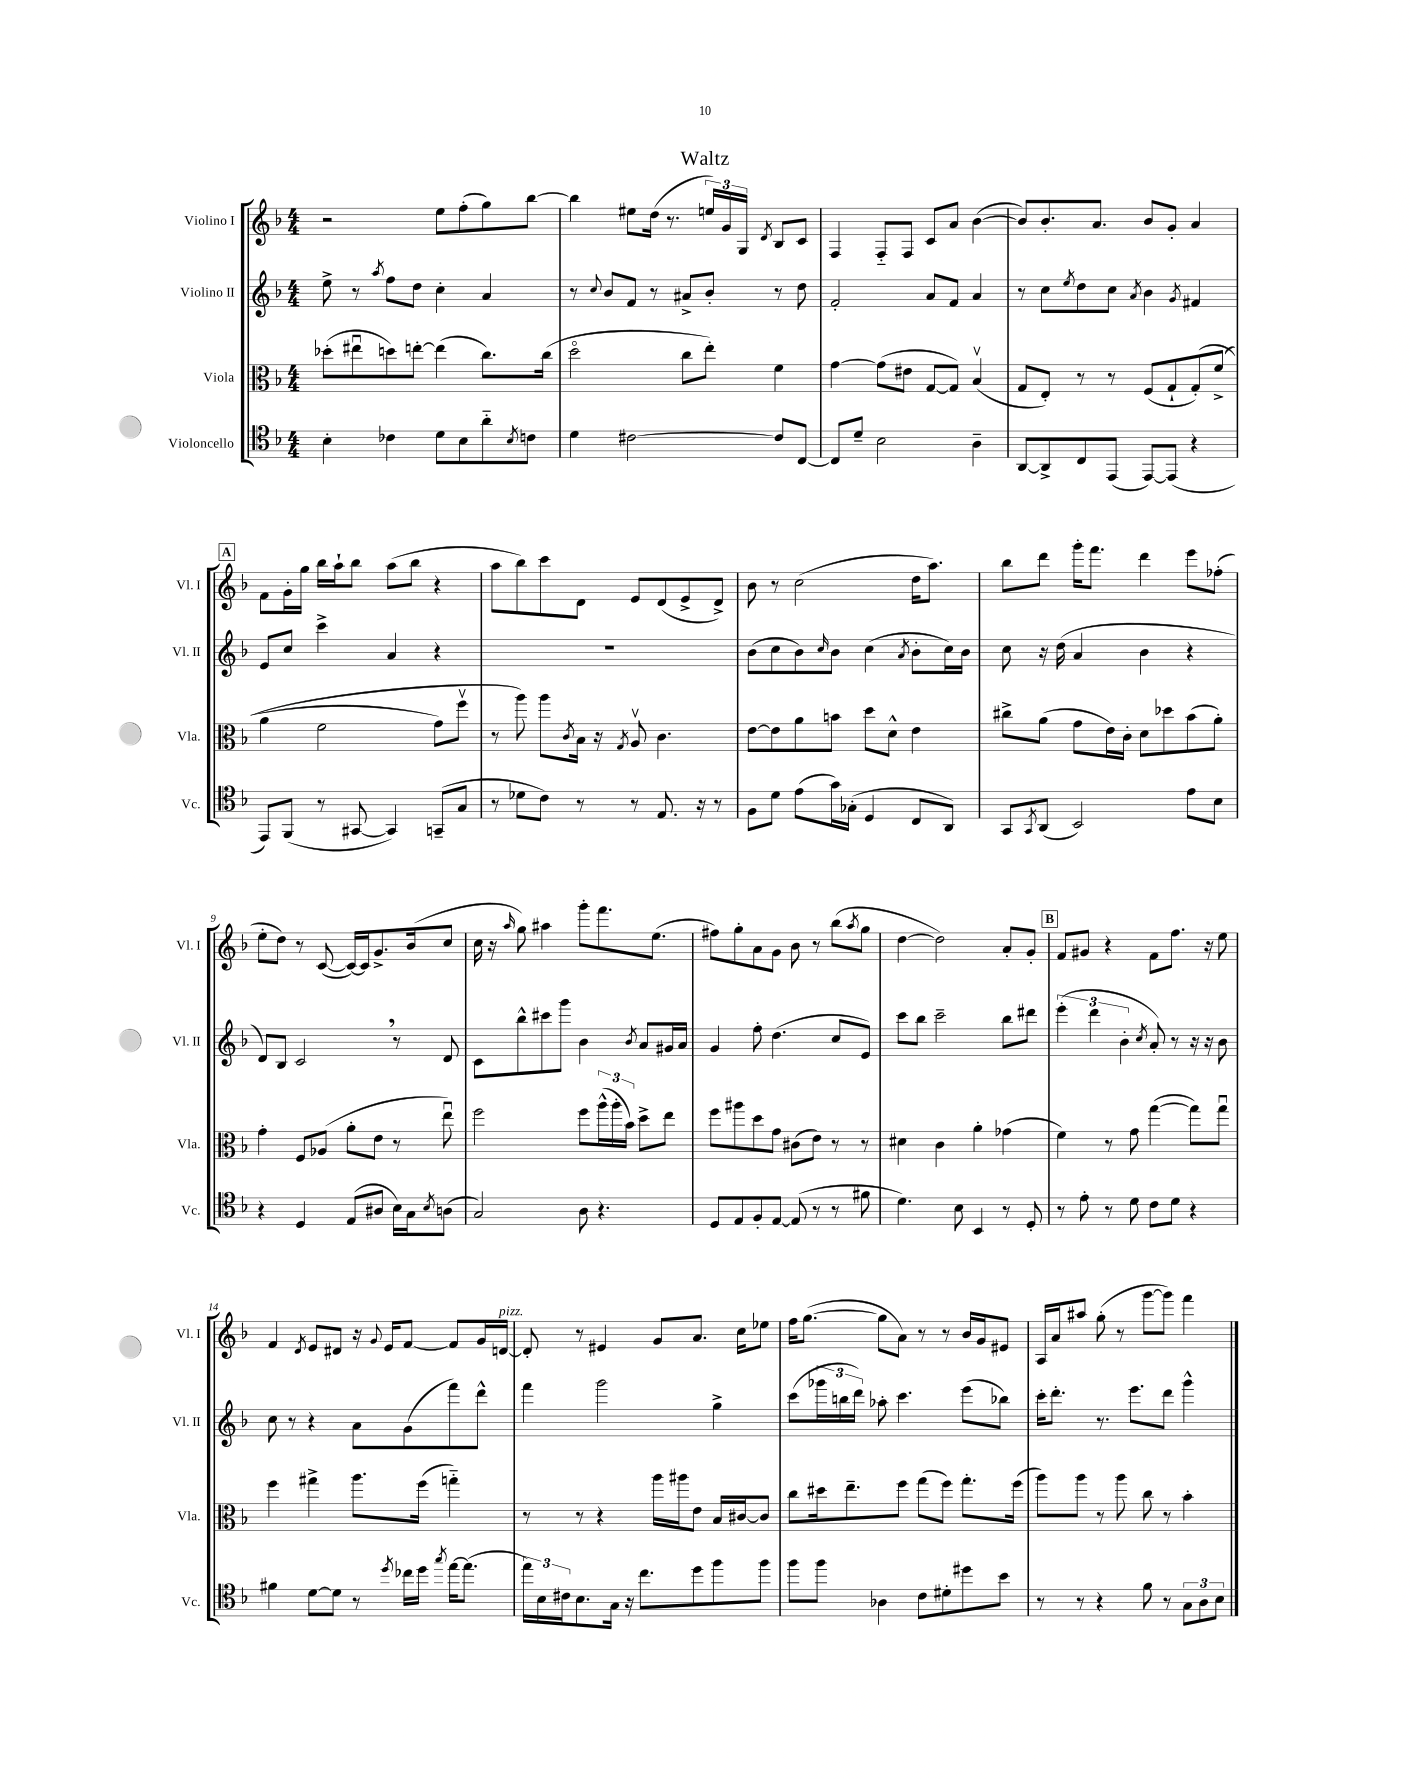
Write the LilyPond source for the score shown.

\header { title = "Waltz" }
<<
\new StaffGroup <<
\new Staff = "s0" \with { instrumentName = "Violino I" shortInstrumentName = "Vl. I" } {
    \clef treble \key f \major \numericTimeSignature \time 4/4
    r2 e''8 f''8-.( g''8) bes''8~ |
    bes''4 eis''8 d''16( r8. \tuplet 3/2 { e''16) g'16 g16 } \acciaccatura { d'8 } bes8 c'8 |
    f4 f8-_ f8 c'8 a'8 bes'4~( |
    bes'8) bes'8.-. a'8. bes'8 g'8-. a'4 |
    \mark \markup { \box "A" } f'8 g'16-. g''16 bes''16 a''16-! bes''8 a''8( bes''8 r4 |
    a''8 bes''8) c'''8 d'8 e'8 d'8( e'8-> d'8->) |
    bes'8 r8 c''2( d''16 a''8.) |
    bes''8 d'''8 g'''16-. f'''8. d'''4 e'''8 fes''8-.( |
    e''8-. d''8) r8 c'8~( c'16~) c'16 g'8.-> bes'16( c''8 |
    c''16 r16 \grace { a''16 } g''8) ais''4 g'''8-. f'''8. e''8.( |
    fis''8) g''8-. a'8 g'8 bes'8 r8 bes''8( \acciaccatura { a''8 } g''8 |
    d''4~ d''2) a'8-. g'8-. |
    \mark \markup { \box "B" } f'8 gis'8 r4 f'8 f''8. r16 e''8 |
    f'4 \acciaccatura { d'8 } e'8 dis'8 r16 \appoggiatura { g'8 } e'16 f'8~ f'8 g'16 d'16~^\markup { \italic "pizz." } |
    d'8-. r8 eis'4 g'8 a'8. c''16 ees''8 |
    f''16 g''8.~( g''8 a'8) r8 r8 bes'16 g'16 eis'8 |
    a16 a'16 ais''8 g''8-.( r8 g'''8~ g'''8) f'''4 \bar "|." |
}
\new Staff = "s1" \with { instrumentName = "Violino II" shortInstrumentName = "Vl. II" } {
    \clef treble \key f \major \numericTimeSignature \time 4/4
    e''8-> r8 \acciaccatura { a''8 } f''8 d''8 c''4-. a'4 |
    r8 \appoggiatura { c''8 } bes'8 f'8 r8 ais'8-> bes'8-. r8 d''8 |
    f'2-. a'8 f'8 a'4 |
    r8 c''8 \acciaccatura { e''8 } d''8 c''8 \acciaccatura { a'8 } bes'4 \acciaccatura { g'8 } fis'4 |
    \mark \markup { \box "A" } e'8 c''8 c'''4-> a'4 r4 |
    R1 |
    bes'8( c''8 bes'8) \grace { c''16 } bes'8 c''4( \acciaccatura { a'8 } bes'8-. c''16) bes'16 |
    c''8 r16 d''16( a'4 bes'4 r4 |
    d'8) bes8 c'2 \breathe r8 d'8 |
    c'8 bes''8-^ cis'''8 g'''8 bes'4 \acciaccatura { bes'8 } a'8 gis'16 a'16 |
    g'4 f''8-. d''4.( c''8 e'8) |
    c'''8 bes''8 c'''2-- bes''8 dis'''8 |
    \mark \markup { \box "B" } \tuplet 3/2 { e'''4-.( d'''4 bes'4-. } \acciaccatura { c''8 } a'8-.) r8 r16 r16 bes'8 |
    c''8 r8 r4 a'8 g'8( f'''8) d'''8-^ |
    f'''4 g'''2 g''4-> |
    c'''8( \tuplet 3/2 { ges'''16 b''16 d'''16) } aes''8-. c'''4. e'''8( bes''8) |
    c'''16-. d'''8.-. r8. e'''8. d'''8 g'''4-^ \bar "|." |
}
\new Staff = "s2" \with { instrumentName = "Viola" shortInstrumentName = "Vla." } {
    \clef alto \key f \major \numericTimeSignature \time 4/4
    des''8-.( eis''8\downbow d''8) e''8~-. e''4( c''8.) c''16( |
    d''2\flageolet c''8 e''8-.) f'4 |
    g'4~ g'8( eis'8 g8~ g8) bes4\upbow( |
    g8 e8-.) r8 r8 f8( g8-! g8-.)\( f'8->( |
    \mark \markup { \box "A" } a'4 f'2 g'8) f''8\upbow |
    r8 a''8\) a''8 \acciaccatura { c'8 } bes16 r16 \acciaccatura { g8 } a8\upbow c'4. |
    e'8~ e'8 a'8 b'8 d''8 d'8-^ e'4 |
    cis''8-> a'8( g'8 e'16) c'16-. d'8 des''8 bes'8( a'8-.) |
    g'4-. f8 aes8( a'8-. e'8 r8 e''8\downbow) |
    f''2 f''8 \tuplet 3/2 { a''16-^( a''16-. bes'16) } d''8-> e''8 |
    f''8 ais''8 d''8 g'8 cis'8( e'8) r8 r8 |
    dis'4 c'4 a'4-. ges'4( |
    \mark \markup { \box "B" } f'4) r8 g'8 g''4~( g''8) g''8\downbow |
    f''4 gis''4-> a''8. f''16( g''4-_) |
    r8 r8 r4 a''16 ais''16 e'8 bes16 cis'16~ cis'8 |
    c''8 dis''16 e''8.-- f''8 g''8( f''8) g''8.-. f''16( |
    a''8) a''8 r8 a''8 c''8 r8 bes'4-. \bar "|." |
}
\new Staff = "s3" \with { instrumentName = "Violoncello" shortInstrumentName = "Vc." } {
    \clef tenor \key f \major \numericTimeSignature \time 4/4
    bes4-. ces'4 d'8 bes8 a'8-_ \acciaccatura { bes8 } c'8 |
    d'4 cis'2~ cis'8 c8~ |
    c8 d'8-- bes2 a4-- |
    a,8~ a,8-> c8 e,8( e,8~) e,8( r4 |
    \mark \markup { \box "A" } e,8) f,8( r8 gis,8~ gis,4) g,8--( g8 |
    r8 des'8 c'8) r8 r8 e8. r16 r8 |
    f8 d'8 e'8( g'16) ges16-.( d4 c8 a,8) |
    g,8 \acciaccatura { g,8 } a,8( bes,2) e'8 bes8 |
    r4 d4 e8( ais8 bes16) g16 \acciaccatura { bes8 } a8( |
    g2) a8 r4. |
    d8 e8 f8-. e8~ e8( r8 r8 fis'8 |
    d'4.) bes8 bes,4 r8 d8-. |
    \mark \markup { \box "B" } r8 e'8-. r8 d'8 c'8 d'8 r4 |
    fis'4 d'8~ d'8 r8 \acciaccatura { d''8 } ces''16 d''16 \acciaccatura { g''8 } e''16~ e''8.( |
    \tuplet 3/2 { e''16) bes16 cis'16 } bes8. g16 r16 c''8. d''8 f''8 f''8 |
    f''8 f''8 aes4 c'8 dis'8-. dis''8 bes'8 |
    r8 r8 r4 f'8 r8 \tuplet 3/2 { g8 a8 bes8 } \bar "|." |
}
>>
>>
